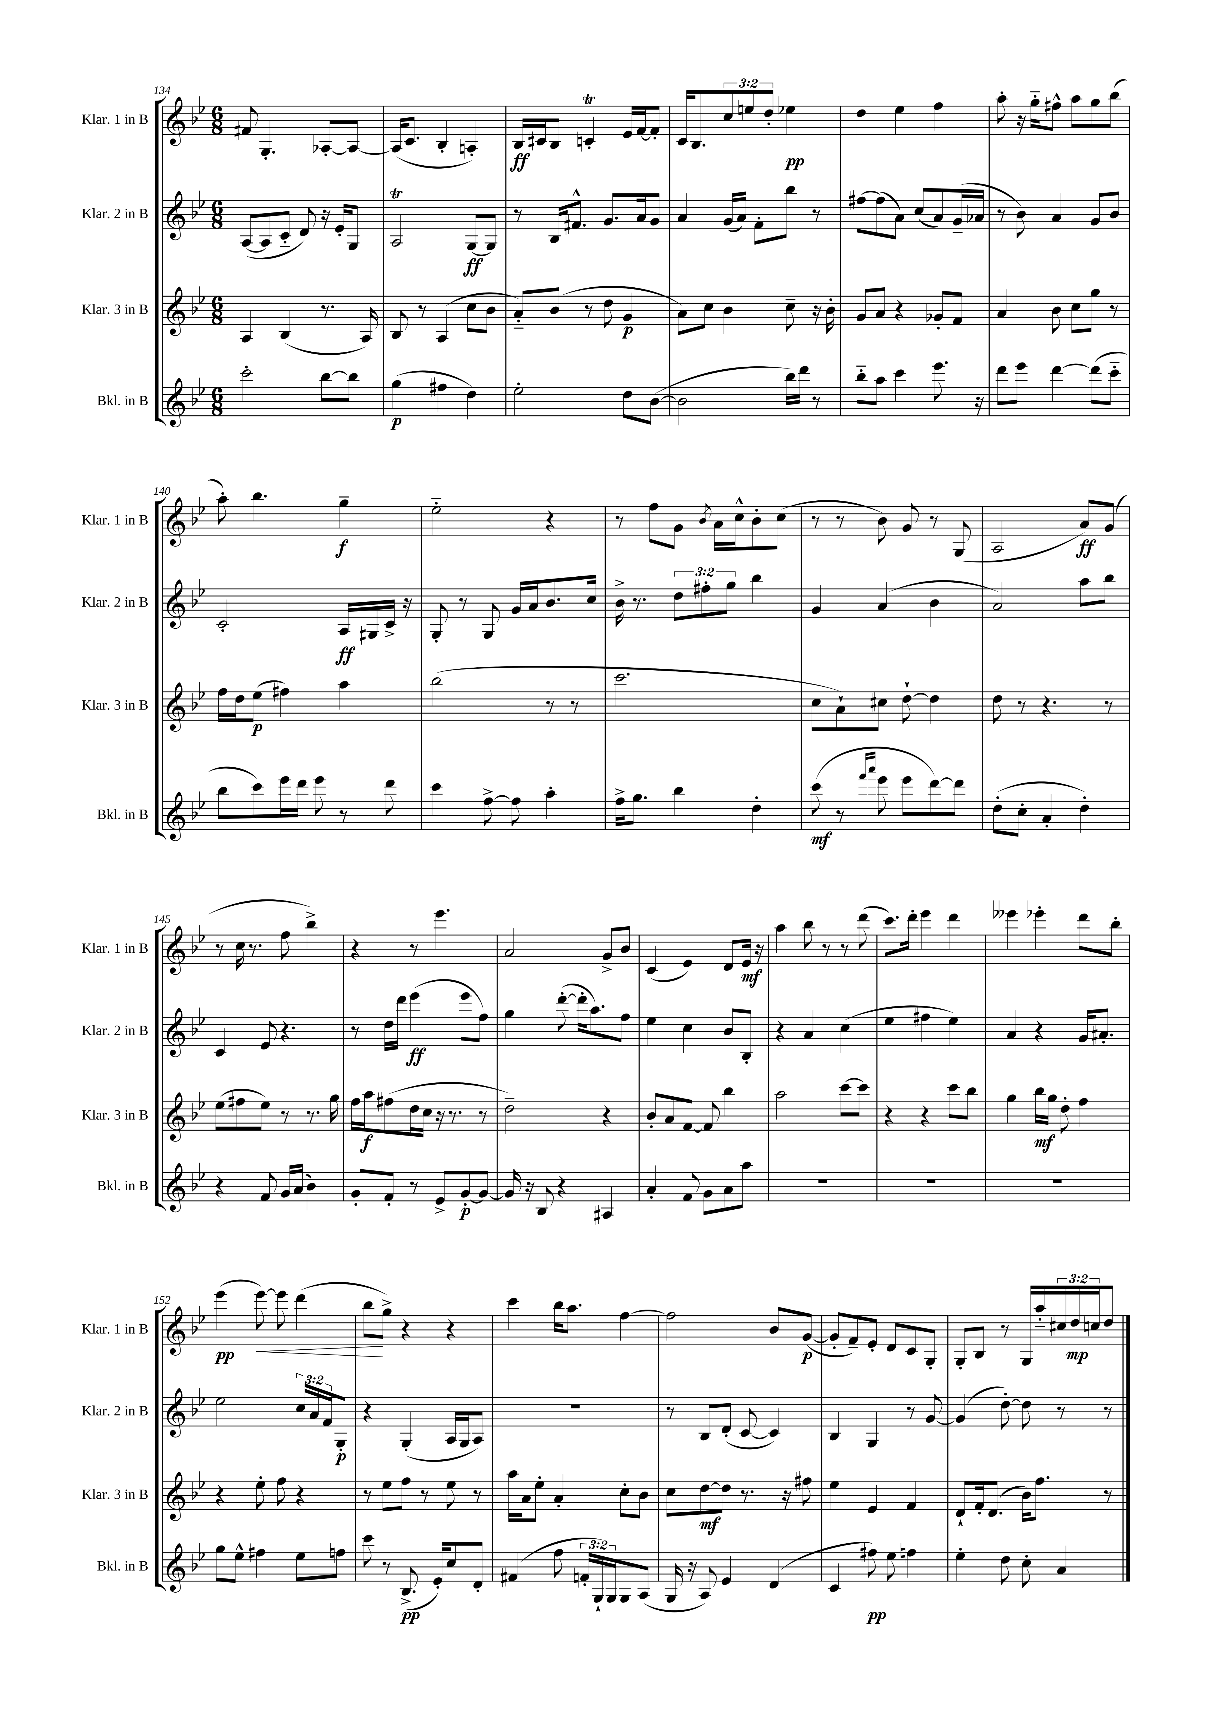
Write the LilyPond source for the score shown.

<<
\new StaffGroup <<
\new Staff = "s0" \with { instrumentName = "Klar. 1 in B" shortInstrumentName = "Klar. 1 in B" } {
    \clef treble \key bes \major \numericTimeSignature \time 6/8 \override Staff.TupletNumber.text = #tuplet-number::calc-fraction-text
    fis'8 g4.-. aes8~-. aes8~ |
    aes16( c'8. bes4-. a4-.) |
    bes16\ff cis'16 bes8 c'4-.\trill ees'16 f'16~ f'8-. |
    c'16 bes8. \tuplet 3/2 { c''8 e''8 d''8-. } ees''4\pp |
    d''4 ees''4 f''4 |
    a''8-. r16 g''16-_ fis''8-^ a''8 g''8 bes''8( |
    a''8-.) bes''4. g''4--\f |
    ees''2-_ r4 |
    r8 f''8 g'8 \acciaccatura { bes'8 } a'16 c''16-^ bes'8-. c''8( |
    r8 r8 bes'8) g'8 r8 g8( |
    a2 a'8\ff) g'8( |
    r8 c''16 r8. f''8 bes''4->) |
    r4 r8 ees'''4. |
    a'2 g'8-> bes'8 |
    c'4( ees'4) d'8 ees'16\mf r16 |
    a''4 bes''8 r8 r8 d'''8( |
    c'''8.) d'''16-. ees'''4 d'''4 |
    eeses'''4 ees'''4-. d'''8 bes''8-. |
    ees'''4\pp( ees'''8~\<) ees'''8 d'''4( |
    bes''8\! g''8->) r4 r4 |
    c'''4 bes''16 a''8. f''4~ |
    f''2 bes'8 g'8~\p( |
    g'8-. f'8--) ees'8-. d'8 c'8 g8-. |
    g8-. bes8 r8 g16 a''16-_ \tuplet 3/2 { cis''16 d''16\mp c''16 } d''8 \bar "|." |
}
\new Staff = "s1" \with { instrumentName = "Klar. 2 in B" shortInstrumentName = "Klar. 2 in B" } {
    \clef treble \key bes \major \numericTimeSignature \time 6/8 \override Staff.TupletNumber.text = #tuplet-number::calc-fraction-text
    a8~( a8 c'8-_ d'8) r16 ees'16-. g8 |
    a2\trill g8~\ff g8 |
    r8 bes16 fis'8.-^ g'8. a'16 g'8 |
    a'4 g'16( a'16) f'8-. bes''8 r8 |
    fis''8~ fis''8( a'8) c''8( a'8) g'16--( aes'16 |
    r8 bes'8) a'4 g'8 bes'8 |
    c'2-. a16\ff gis16 c'16-> r16 |
    g8-. r8 g8 g'16 a'16 bes'8. c''16 |
    bes'16-> r8. \tuplet 3/2 { d''8 fis''8-. g''8 } bes''4 |
    g'4 a'4( bes'4 |
    a'2) a''8 bes''8 |
    c'4 ees'8 r4. |
    r8 d''16 d'''16 ees'''4\ff( ees'''8 f''8) |
    g''4 d'''8~-.( d'''16-. a''8.) f''8 |
    ees''4 c''4 bes'8 bes8-. |
    r4 a'4 c''4( |
    ees''4 fis''4 ees''4) |
    a'4 r4 g'16 ais'8.-. |
    ees''2 \tuplet 3/2 { c''16 a'16 f'16 } g8-.\p |
    r4 g4-.( a16 g16 a8) |
    R2. |
    r8 bes8 d'8-.( c'8~ c'4) |
    bes4 g4 r8 g'8~ |
    g'4( d''8~-.) d''8 r8 r8 \bar "|." |
}
\new Staff = "s2" \with { instrumentName = "Klar. 3 in B" shortInstrumentName = "Klar. 3 in B" } {
    \clef treble \key bes \major \numericTimeSignature \time 6/8
    a4 bes4( r8. a16) |
    bes8 r8 a4( c''8 bes'8 |
    a'8-_) bes'8( r8 d''8 g'4\p |
    a'8) c''8 bes'4 c''8-- r16 bes'16-. |
    g'8 a'8 r4 ges'8-. f'8 |
    a'4 bes'8 c''8 g''8 r8 |
    f''16 d''16 ees''8\p( fis''4) a''4 |
    bes''2( r8 r8 |
    c'''2. |
    c''8 a'8-!) cis''8 d''8~-! d''4 |
    d''8 r8 r4. r8 |
    ees''8( fis''8 ees''8) r8 r8. g''16 |
    f''16 a''16\f fis''8( d''16 c''16 r16 r8. r8 |
    d''2--) r4 |
    bes'8-. a'8 f'8~ f'8 bes''4 |
    a''2 c'''8~ c'''8 |
    r4 r4 c'''8 bes''8 |
    g''4 bes''16\mf g''16 d''8-. f''4 |
    r4 ees''8-. f''8 r4 |
    r8 ees''8 f''8 r8 ees''8 r8 |
    a''16 a'16 ees''8-. a'4-. c''8-. bes'8 |
    c''8 d''8~\mf d''8 r8. r16 fis''8 |
    ees''4 ees'4 f'4 |
    d'8-! f'16-. d'8.( bes'16) f''8. r8 \bar "|." |
}
\new Staff = "s3" \with { instrumentName = "Bkl. in B" shortInstrumentName = "Bkl. in B" } {
    \clef treble \key bes \major \numericTimeSignature \time 6/8 \override Staff.TupletNumber.text = #tuplet-number::calc-fraction-text
    c'''2-. bes''8~ bes''8 |
    g''4\p( fis''4 d''4) |
    ees''2-. d''8 bes'8~( |
    bes'2 bes''16) d'''16 r8 |
    bes''8-_ a''8 c'''4 ees'''8. r16 |
    d'''8 ees'''8 d'''4~ d'''8( c'''8-_ |
    bes''8 c'''8) ees'''16 d'''16 ees'''8 r8 d'''8 |
    c'''4 f''8~-> f''8 a''4-. |
    f''16-> g''8. bes''4 d''4-. |
    c'''8\mf( r8 \grace { f'''16 a'''16 } ees'''8 ees'''8 d'''8~) d'''8 |
    d''8-.( c''8-. a'4-. d''4-.) |
    r4 f'8 g'16 a'16( bes'4) |
    g'8-. f'8-. r8 ees'8-> g'8~-.\p g'8~ |
    g'16 r16 bes8 r4 ais4 |
    a'4-. f'8 g'8 a'8 a''8 |
    R2. |
    R2. |
    R2. |
    g''8 ees''8-^ fis''4 ees''8 f''8 |
    c'''8 r8 bes8.->\pp( ees'16-.) c''8 d'8-. |
    fis'4( f''8 \tuplet 3/2 { f'16-. g16-!) g16 } g8 a8( |
    g16 r16 a8) ees'4 d'4( |
    c'4 fis''8\pp) ees''8 f''4 |
    ees''4-. d''8 c''8-. a'4 \bar "|." |
}
>>
>>
\layout { \context { \Score currentBarNumber = #134 } }
